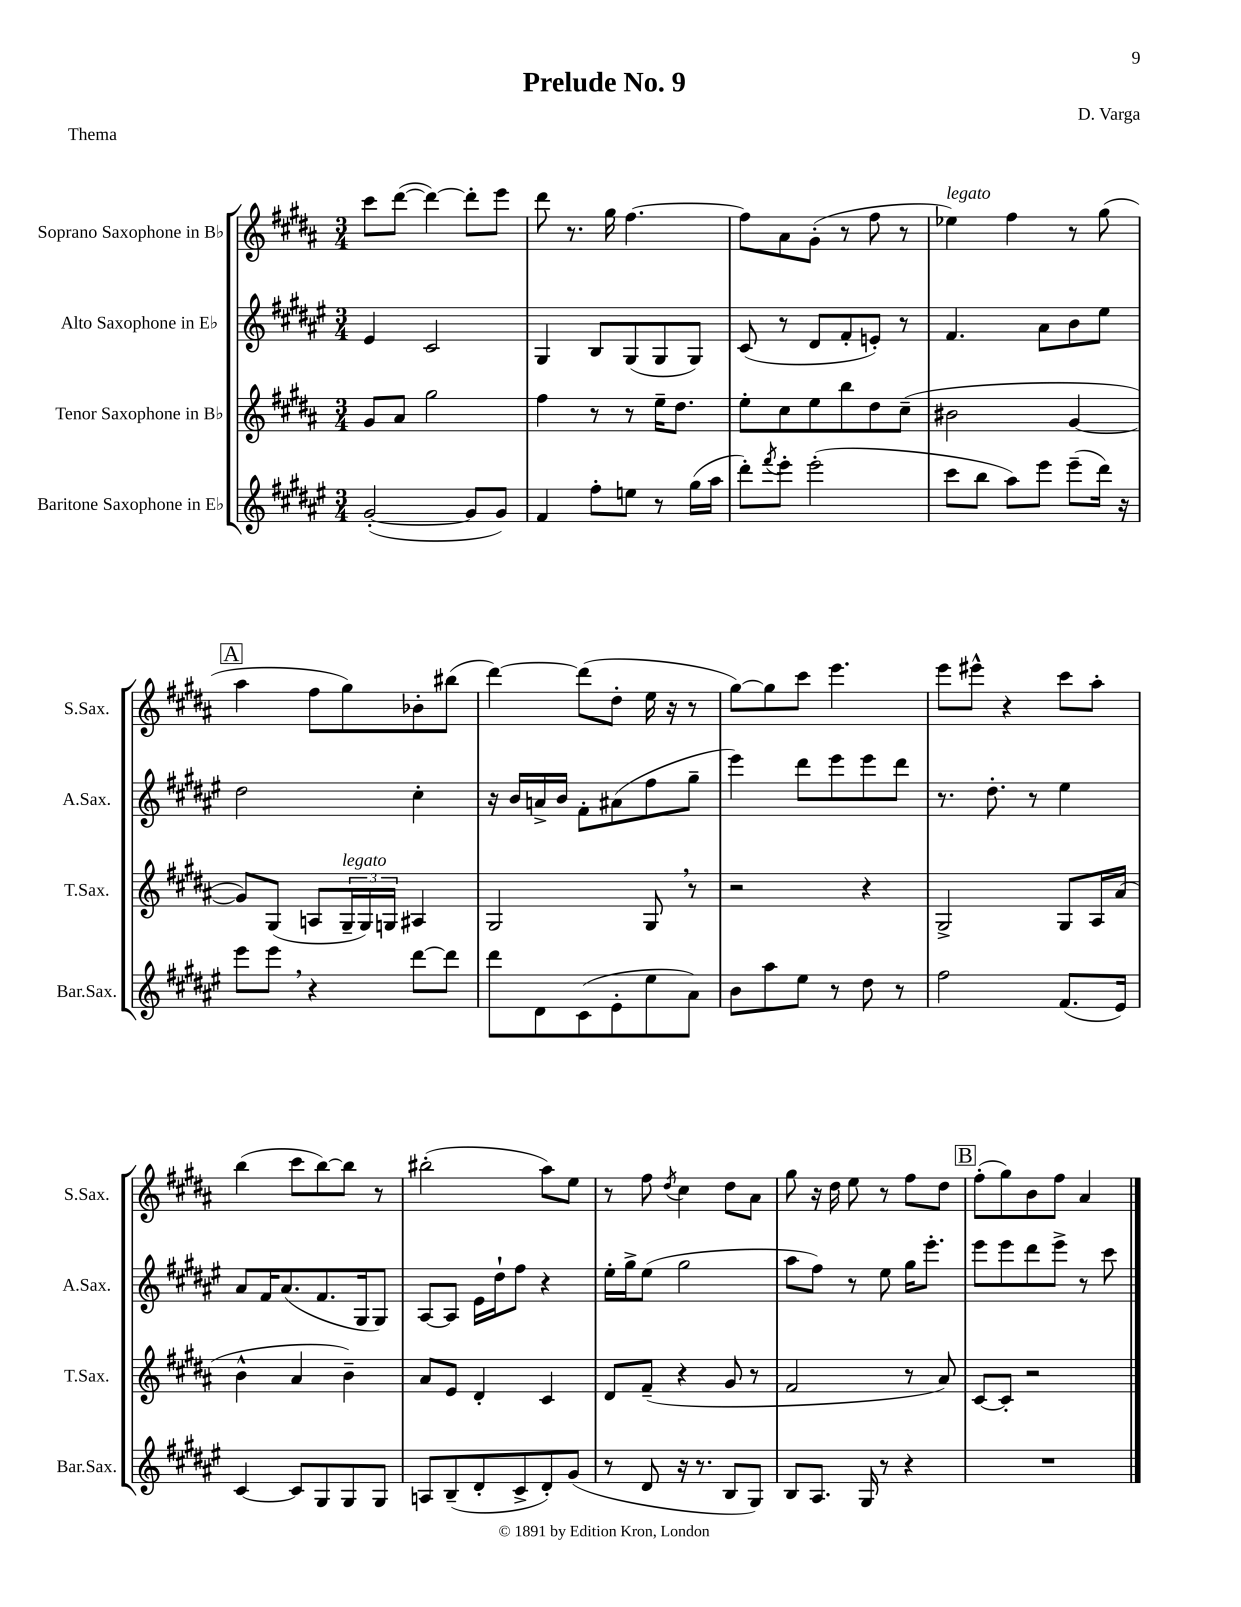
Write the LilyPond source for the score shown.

\header { title = "Prelude No. 9" composer = "D. Varga" piece = "Thema" }
<<
\new StaffGroup <<
\new Staff = "s0" \with { instrumentName = "Soprano Saxophone in Bb" shortInstrumentName = "S.Sax." } {
    \clef treble \key b \major \numericTimeSignature \time 3/4
    cis'''8 dis'''8~( dis'''4~) dis'''8-. e'''8 |
    dis'''8 r8. gis''16 fis''4.~ |
    fis''8 ais'8 gis'8-.( r8 fis''8 r8 |
    ees''4^\markup { \italic "legato" }) fis''4 r8 gis''8( |
    \mark \markup { \box "A" } ais''4 fis''8 gis''8) bes'8-. bis''8( |
    dis'''4~) dis'''8( dis''8-. e''16 r16 r8 |
    gis''8~) gis''8 cis'''8 e'''4. |
    e'''8 eis'''8-^ r4 cis'''8 ais''8-. |
    b''4( cis'''8 b''8~) b''8 r8 |
    bis''2-.( ais''8) e''8 |
    r8 fis''8 \acciaccatura { dis''8 } cis''4 dis''8 ais'8 |
    gis''8 r16 dis''16 e''8 r8 fis''8 dis''8 |
    \mark \markup { \box "B" } fis''8-.( gis''8) b'8 fis''8 ais'4 \bar "|." |
}
\new Staff = "s1" \with { instrumentName = "Alto Saxophone in Eb" shortInstrumentName = "A.Sax." } {
    \clef treble \key fis \major \numericTimeSignature \time 3/4
    eis'4 cis'2 |
    gis4 b8 gis8( gis8 gis8) |
    cis'8( r8 dis'8 fis'8-. e'8-.) r8 |
    fis'4. ais'8 b'8 eis''8 |
    \mark \markup { \box "A" } dis''2 cis''4-. |
    r16 b'16 a'16-> b'16 fis'8-. ais'8( fis''8 gis''8-- |
    eis'''4) dis'''8 eis'''8 eis'''8 dis'''8 |
    r8. dis''8.-. r8 eis''4 |
    ais'8 fis'16 ais'8.( fis'8. gis16 gis8) |
    ais8~ ais8 eis'16 dis''16-! fis''8 r4 |
    eis''16-. gis''16-> eis''8( gis''2 |
    ais''8 fis''8) r8 eis''8 gis''16 eis'''8.-. |
    \mark \markup { \box "B" } eis'''8 eis'''8 dis'''8 eis'''8-> r8 cis'''8 \bar "|." |
}
\new Staff = "s2" \with { instrumentName = "Tenor Saxophone in Bb" shortInstrumentName = "T.Sax." } {
    \clef treble \key b \major \numericTimeSignature \time 3/4
    gis'8 ais'8 gis''2 |
    fis''4 r8 r8 e''16-- dis''8. |
    e''8-. cis''8 e''8 b''8 dis''8 cis''8--( |
    bis'2 gis'4~ |
    \mark \markup { \box "A" } gis'8) gis8( a8 \tuplet 3/2 { gis16--^\markup { \italic "legato" } gis16) g16 } ais4 |
    gis2 gis8 \breathe r8 |
    r2 r4 |
    gis2-> gis8 ais16 ais'16( |
    b'4-^ ais'4 b'4--) |
    ais'8 e'8 dis'4-. cis'4 |
    dis'8 fis'8--( r4 gis'8 r8 |
    fis'2 r8 ais'8) |
    \mark \markup { \box "B" } cis'8~ cis'8-. r2 \bar "|." |
}
\new Staff = "s3" \with { instrumentName = "Baritone Saxophone in Eb" shortInstrumentName = "Bar.Sax." } {
    \clef treble \key fis \major \numericTimeSignature \time 3/4
    gis'2~-.( gis'8 gis'8) |
    fis'4 fis''8-. e''8 r8 gis''16( ais''16 |
    dis'''8-.) \acciaccatura { fis'''8 } eis'''8-. eis'''2-.( |
    cis'''8 b''8 ais''8) eis'''8 eis'''8--( dis'''16) r16 |
    \mark \markup { \box "A" } eis'''8 eis'''8 \breathe r4 dis'''8~ dis'''8 |
    dis'''8 dis'8 cis'8( eis'8-. eis''8 ais'8) |
    b'8 ais''8 eis''8 r8 dis''8 r8 |
    fis''2 fis'8.( eis'16) |
    cis'4~ cis'8 gis8 gis8 gis8 |
    a8 b8--( dis'8-. cis'8-> dis'8-.) gis'8( |
    r8 dis'8 r16 r8. b8 gis8) |
    b8 ais8. gis16 r8 r4 |
    \mark \markup { \box "B" } R2. \bar "|." |
}
>>
>>
\layout { \context { \Score \remove "Bar_number_engraver" } }
